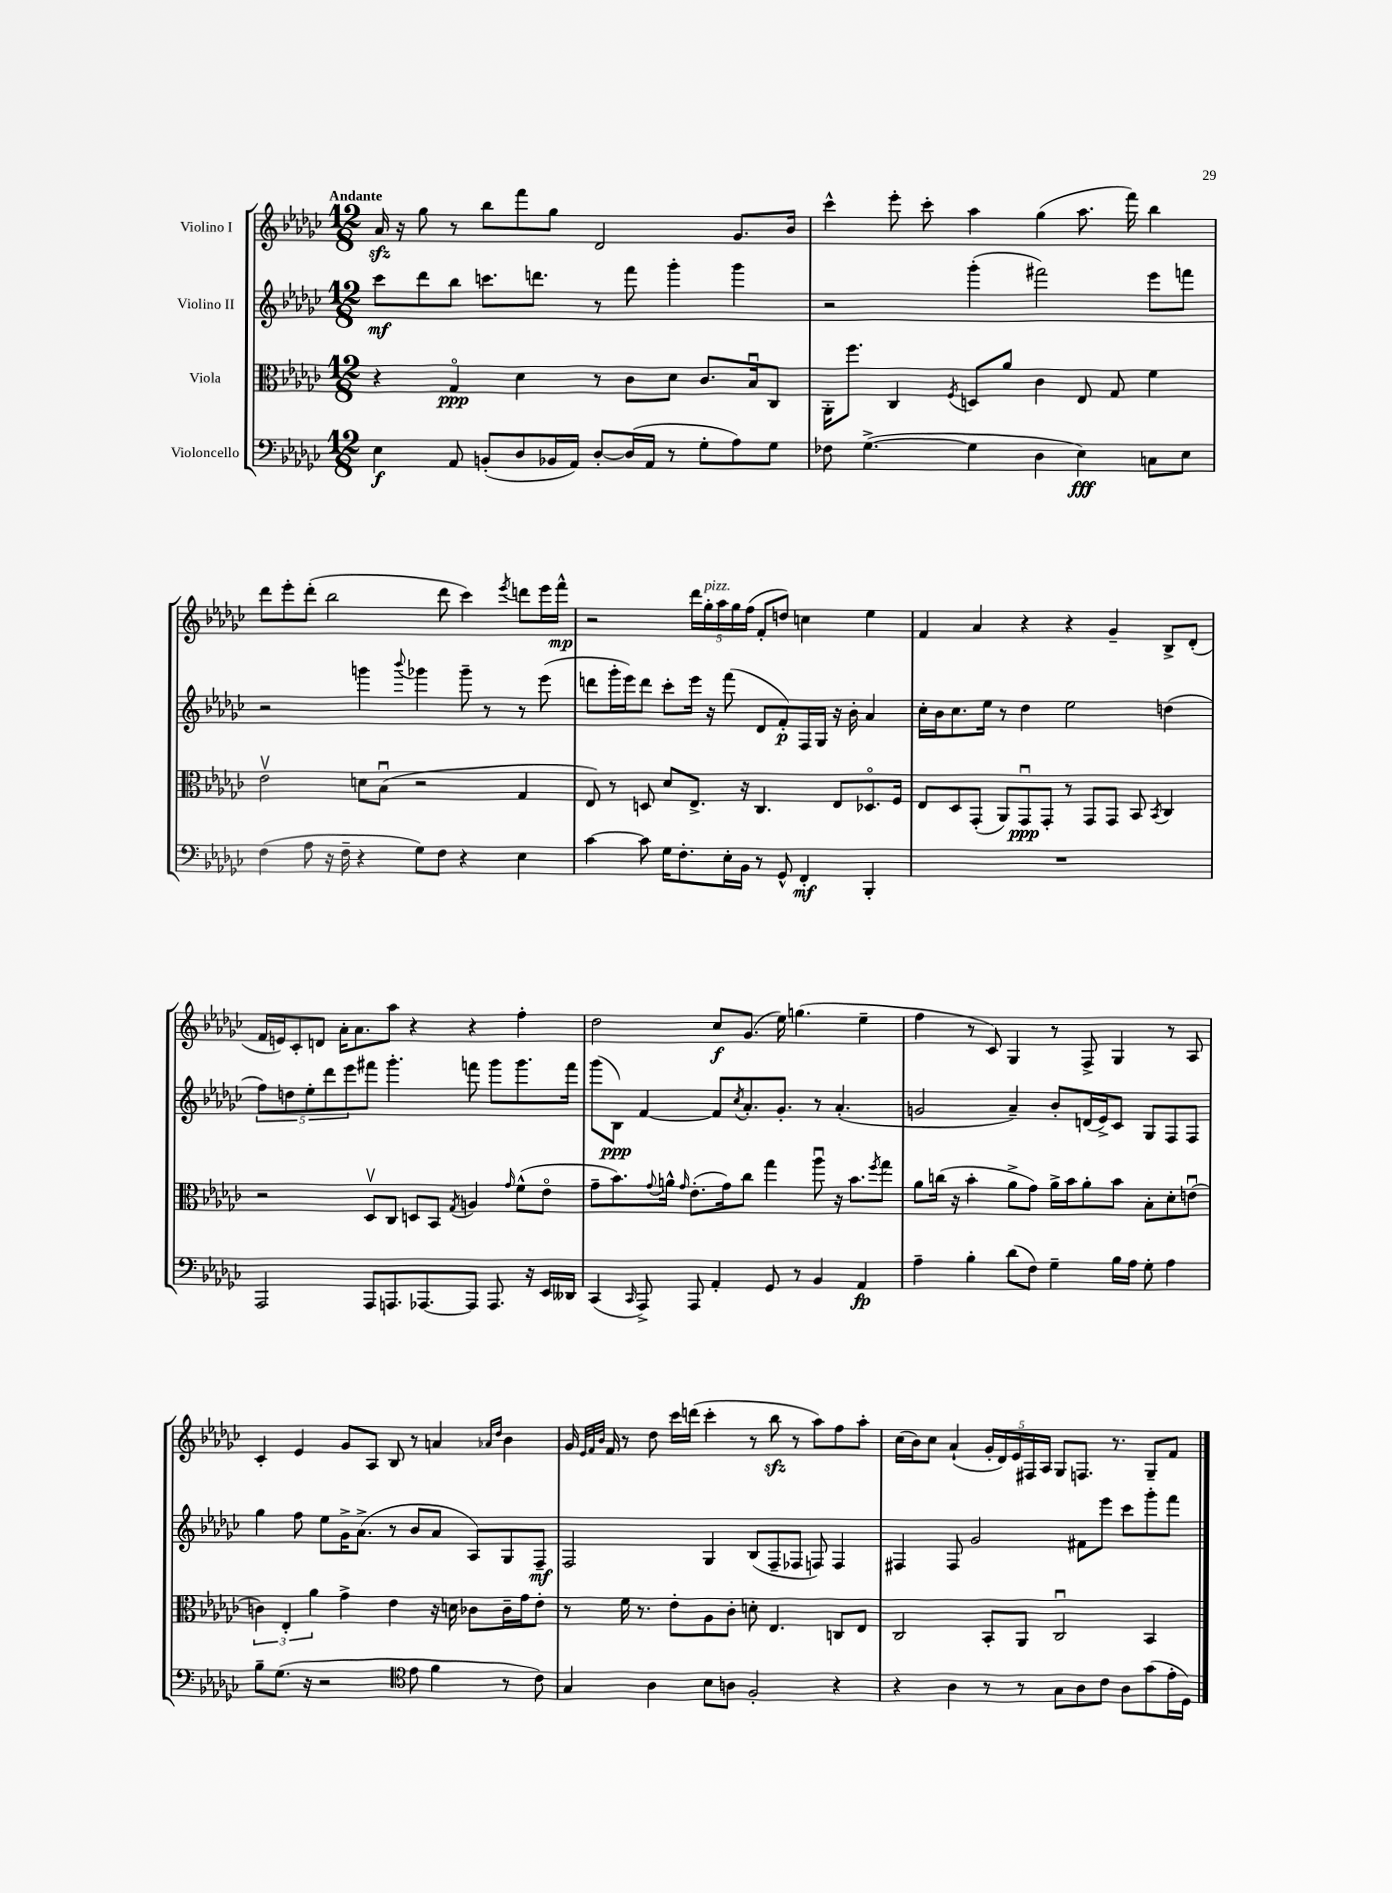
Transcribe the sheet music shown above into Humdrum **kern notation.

**kern	**kern	**kern	**kern
*staff4	*staff3	*staff2	*staff1
*clefF4	*clefC3	*clefG2	*clefG2
*k[b-e-a-d-g-c-]	*k[b-e-a-d-g-c-]	*k[b-e-a-d-g-c-]	*k[b-e-a-d-g-c-]
*M12/8	*M12/8	*M12/8	*M12/8
4E-	4r	8ccc-	16a-
.	.	.	16r
.	.	8ddd-	8gg-
8AA-	4G-o	8bb-	8r
(8BB'	.	8.ccc	8bb-
8D-	4d-	.	8fff
.	.	8.ddd	.
16BB-	.	.	8gg-
16AA-)	.	.	.
[8D-'	8r	8r	2d-
(16D-]	8c-	8fff	.
16AA-	.	.	.
8r	8d-	4ggg-'	.
8G-'	8.c-	.	.
8A-)	.	4ggg-	8.g-
.	16B-u	.	.
8G-	8C-	.	.
.	.	.	16b-
=	=	=	=
8F-	16AA-'	2r	4ccc-^^
.	8.ff	.	.
([4.G-^	.	.	.
.	4C-	.	8eee-'
.	.	.	8ccc-'
.	8qF	.	.
4G-]	8D	(4ggg-'	4aa-
.	8a-	.	.
4D-	4c-	2fff#)	(4gg-
4E-)	8E-	.	8.aa-
.	8G-	.	.
.	.	.	16fff)
8C	4f	8eee-	4bb-
8E-	.	8fff	.
=	=	=	=
(4F	2e-v	2r	8ddd-
.	.	.	8eee-'
8A-	.	.	(8ddd-'
16r	.	.	2bb-
16F~	.	.	.
4r	8d	4ggg	.
.	(8B-u	.	.
.	.	8qqbbb-	.
8G-)	2r	4ggg-	.
8F	.	.	8ddd-
4r	.	8ggg-~	4ccc-)
.	.	8r	.
.	.	.	8qeee-
4E-	4G-	8r	8ddd
.	.	(8eee-	16eee-
.	.	.	16fff^^
=	=	=	=
[4c-	8E-)	8ddd	2r
.	8r	16ggg-'	.
.	.	16eee-)	.
8c-]	8D	8ddd	.
16G-	8d-	8ccc-'	.
8.F'	.	.	.
.	8.E-^	16eee-	20ddd-
.	.	.	20gg-'
.	.	16r	.
.	.	.	20aa-
16E-'	.	(8fff	.
.	.	.	20gg-
16BB-	16r	.	.
.	.	.	(20ff
8r	4.C-	8d-	8f'
8GG-^^	.	8f')	8dd)
4FF'	.	16F	4cc
.	.	16G-	.
.	8E-	16r	.
.	.	16b-'	.
4BBB-'	8.D-o	4a-	4ee-
.	16F	.	.
=	=	=	=
1.r	8E-	16cc-'	4f
.	.	16b-	.
.	8D-	8.cc-	.
.	(8GG-'	.	4a-
.	.	16ee-	.
.	8AA-)	8r	.
.	8GG-u	4dd-	4r
.	8GG-'	.	.
.	8r	2ee-	4r
.	8GG-	.	.
.	8GG-	.	4g-~
.	8BB-	.	.
.	8qBB-	.	.
.	4C-	(4dd	8B-^
.	.	.	(8d-'
=	=	=	=
2AAA-	2r	10ff)	16f
.	.	.	16e)
.	.	10dd	.
.	.	.	8c-'
.	.	10ee-'	.
.	.	.	8d
.	.	10ddd-	.
.	.	.	16a-'
.	.	10eee-	.
.	.	.	8.a-
8AAA-	8D-v	8fff#	.
8.AAA	8C-	4.ggg-'	8aa-
.	8D	.	4r
[8.AAA-	.	.	.
.	8BB-	.	.
.	8qG-	.	.
8AAA-]	4A	8fff	4r
8.AAA-	.	8ggg-	.
.	16qqg-	.	.
.	(8f^^	8.ggg-	4ff'
16r	.	.	.
16EE-	8e-o	.	.
16DD--	.	16fff	.
=	=	=	=
(4CC-	8g-~	(8ggg-	2dd-
.	8.b-)	8B-)	.
16qqCC-	.	.	.
8AAA-^)	.	[4f	.
.	8qqg-	.	.
.	16a^^	.	.
.	16qqg-	.	.
8AAA-	(8.e-'	.	.
4AA-'	.	8f]	8cc-
.	16g-)	.	.
.	.	8qcc-	.
.	8cc-	8.a-'	(8.g-
8GG-	4gg-	.	.
.	.	8.g-'	16ee-)
8r	.	.	(4.gg
4BB-	8aa-u	8r	.
.	16r	(4.a-'	.
.	8.b-	.	.
4AA-	.	.	4ee-~
.	8qff	.	.
.	8gg-	.	.
=	=	=	=
4A-~	8a-	2g	4ff
.	(16cc	.	.
.	16r	.	.
4B-'	4b-'	.	8r
.	.	.	8c-)
(8d-	8a-^	4a-~)	4G-
8F)	8g-)	.	.
4G-~	16a-^	8b-'	8r
.	16b-	.	.
.	8a-'	(16d	8F^
.	.	16e-^)	.
16B-	8b-	8c-	4G-
16A-	.	.	.
8G-'	8B-'	8G-	.
4A-	8d-'	8F	8r
.	(8eu	8F	8A-
=	=	=	=
8B-~	6c)	4gg-	4c-'
(8.G-	.	.	.
.	6E-'	.	.
.	.	8ff	4e-
16r	.	.	.
.	6a-	.	.
2r	.	8ee-	.
.	4g-^	16g-^	8g-
.	.	(8.a-^	.
.	.	.	8A-
.	4e-	8r	8B-
*clefC4	*	*	*
8e-	.	8b-	8r
4f	16r	8a-	4a
.	16d	.	.
.	8c-	8A-)	.
.	.	.	16qqa-
.	.	.	16qqdd-
8r	16c-~	8G-	4b-
.	16g-	.	.
8c-)	8e-'	8F~	.
=	=	=	=
4G-	8r	2F	16g-
.	.	.	32qqe-
.	.	.	32qqf
.	.	.	32qqb-
.	.	.	16f
.	16f	.	8r
.	8.r	.	.
4A-	.	.	8dd-
.	8e-'	.	16ccc-
.	.	.	(16ddd
8B-	8A-	4G-	4ccc-'
8A	8c-'	.	.
2F'	8d'	(8B-	8r
.	4.E-	8F~	8bb-
.	.	8F-	8r
.	.	8F)	8aa-)
4r	8C	4F	8ff
.	8E-	.	8aa-'
=	=	=	=
4r	2C-	4F#	(16cc-
.	.	.	16b-)
.	.	.	8cc-
4A-	.	8F#	(4a-`
.	.	2g-	.
8r	8BB-'	.	20g-'
.	.	.	20d-)
.	.	.	20e-
8r	8AA-	.	.
.	.	.	20F#
.	.	.	20A-
8G-	2C-u	.	8G-
8A-	.	8f#	8.F
8c-	.	8eee-	.
.	.	.	8.r
8A-	.	8ccc-	.
(8g-	4BB-	8ggg-'	8G-~
16e-'	.	8fff	8f
16D-)	.	.	.
==	==	==	==
*-	*-	*-	*-
